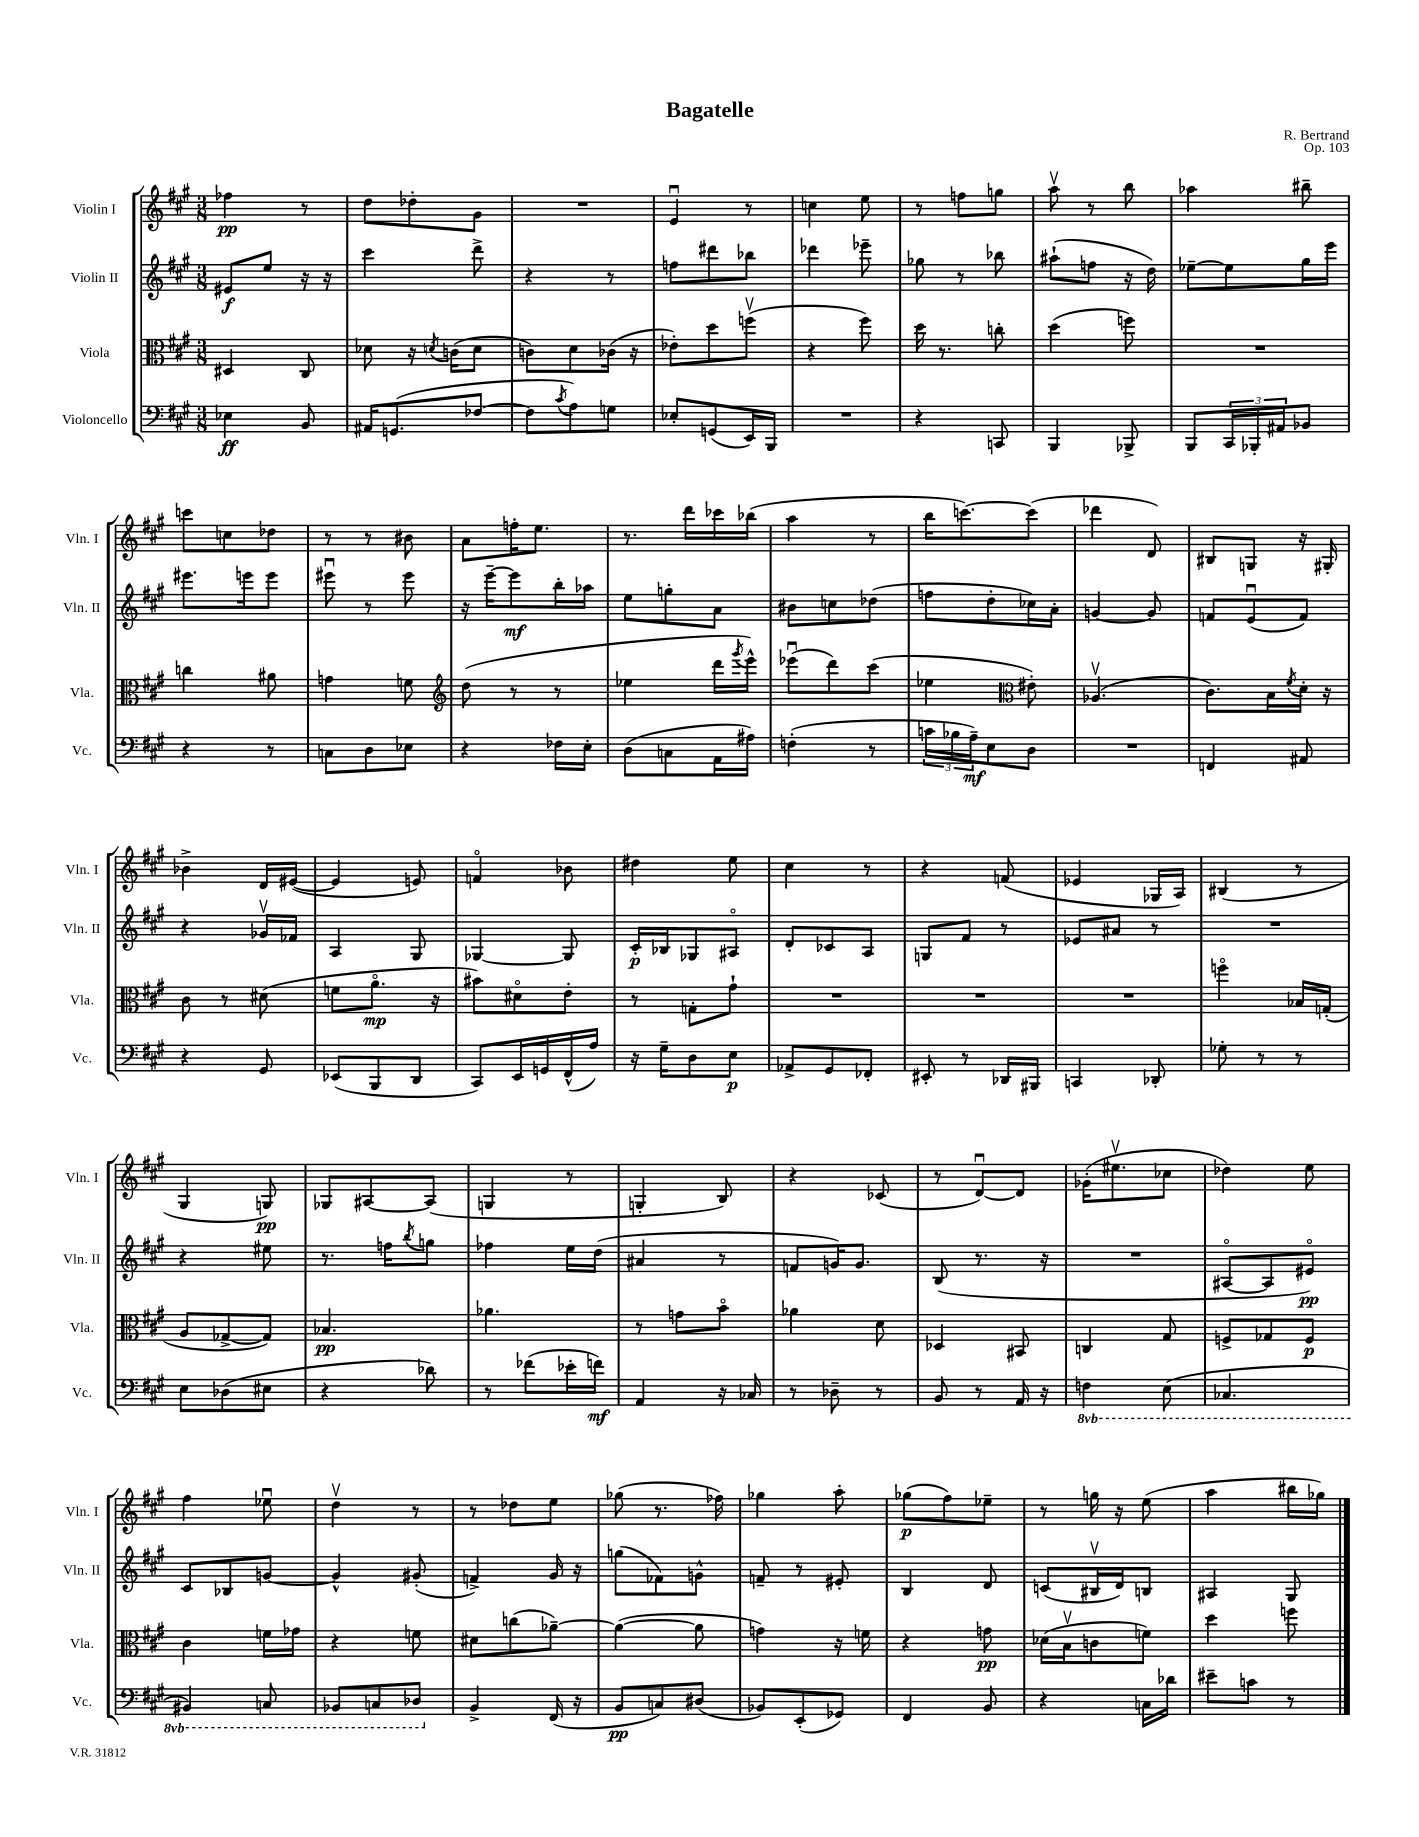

**kern	**kern	**kern	**kern
*staff4	*staff3	*staff2	*staff1
*clefF4	*clefC3	*clefG2	*clefG2
*k[f#c#g#]	*k[f#c#g#]	*k[f#c#g#]	*k[f#c#g#]
*M3/8	*M3/8	*M3/8	*M3/8
4E-	4D#	8e#	4ff-
.	.	8ee	.
8BB	8C#	16r	8r
.	.	16r	.
=	=	=	=
16AA#	8d-	4ccc#	8dd
(8.GG	.	.	.
.	16r	.	8dd-'
.	8qd	.	.
.	(16c	.	.
[8F-	8d	8ddd^	8g#
=	=	=	=
8F-]	8c)	4r	4.r
8qc#	.	.	.
8A)	8d	.	.
8G	(16c-	8r	.
.	16r	.	.
=	=	=	=
8E-'	8e-')	8ff	4eu
(8GG	8dd	8ddd#	.
16EE)	(8ffv	8bb-	8r
16BBB	.	.	.
=	=	=	=
4.r	4r	4ddd-	4cc
.	8ff#)	8eee-~	8ee
=	=	=	=
4r	16dd	8gg-	8r
.	8.r	.	.
.	.	8r	8ff
8CC	8cc'	8bb-	8gg
=	=	=	=
4BBB	(4dd	(8aa#`	8aav
.	.	8ff	8r
8BBB-^	8ff)	16r	8bb
.	.	16dd)	.
=	=	=	=
8BBB	4.r	[8ee-~	4aa-
24CC#	.	8ee-]	.
24BBB-'	.	.	.
24AA#	.	.	.
8BB-	.	16gg#	8bb#~
.	.	16eee	.
=	=	=	=
4r	4cc	8.eee#	8ccc
.	.	.	8cc
.	.	16eee	.
8r	8a#	8eee	8dd-
=	=	=	=
8C	4g	8eee#u	8r
8D	.	8r	8r
8E-	8f	8eee#	8b#
=	=	=	=
*	*clefG2	*	*
4r	(8dd	16r	8a
.	.	[16eee~	.
.	8r	8eee]	16ff'
.	.	.	8.ee
16F-	8r	16bb'	.
16E'	.	16aa-	.
=	=	=	=
(8D	4ee-	8ee	8.r
8C	.	8gg'	.
.	.	.	16ddd
16AA	16ddd	8a	16ccc-
.	8qggg#	.	.
16A#)	16eee^^)	.	(16bb-
=	=	=	=
(4F'	(8eee-u	8b#	4aa
.	8ddd)	8cc	.
8r	(8ccc#	(8dd-	8r
=	=	=	=
24c	4ee-	8ff	16bb
24B-	.	.	.
.	.	.	[8.ccc)
24A~)	.	.	.
8E	.	8dd'	.
*	*clefC3	*	*
8D	8e#')	16cc-)	(8ccc]
.	.	16a'	.
=	=	=	=
4.r	(4.A-v	[4g	4ddd-
.	.	8g]	8d)
=	=	=	=
4FF	8.c#)	8f	8B#
.	.	(8eu	8G
.	16B	.	.
.	8qf#	.	.
8AA#	16d'	8f)	16r
.	16r	.	16G#'
=	=	=	=
4r	8c#	4r	4b-^
.	8r	.	.
8GG#	(8d#	16g-v	16d
.	.	16f-	([16e#
=	=	=	=
(8EE-	8f	4A	4e#]
8BBB	8.ao	.	.
8DD	.	8G#	8e)
.	16r	.	.
=	=	=	=
8CC#)	8b#)	[4G-	4fo
16EE	8d#o	.	.
16GG	.	.	.
(16FF#^^	8e'	8G-]	8b-
16A)	.	.	.
=	=	=	=
16r	8r	16c#'	4dd#
16G#~	.	16B-	.
8D	8G'	8G-	.
8E	8g#`	8A#o	8ee
=	=	=	=
8AA-^	4.r	8d'	4cc#
8GG#	.	8c-	.
8FF-'	.	8A	8r
=	=	=	=
8EE#'	4.r	8G	4r
8r	.	8f#	.
16DD-	.	8r	(8f
16BBB#	.	.	.
=	=	=	=
4CC	4.r	8e-	4e-
.	.	8a#	.
8DD-'	.	8r	16G-
.	.	.	16A)
=	=	=	=
8G-'	4ffo	4.r	(4B#
8r	.	.	.
8r	16B-	.	8r
.	(16G'	.	.
=	=	=	=
8E	8A	4r	4G#
(8D-	[8G-^	.	.
8E#	8G-])	8ee#	8G)
=	=	=	=
4r	4.B-	8.r	8G-
.	.	.	[8A#
.	.	16ff	.
.	.	8qbb	.
8d-)	.	8gg	(8A#]
=	=	=	=
8r	4.a-	4ff-	4G
(8f-	.	.	.
16e-'	.	16ee	8r
16f)	.	(16dd	.
=	=	=	=
4AA	8r	4a#	4G'
.	8g	.	.
16r	8bo	8r	8B)
16C-	.	.	.
=	=	=	=
8r	4a-	8f	4r
8D-~	.	16g)	.
.	.	8.g	.
8r	8d	.	(8c-
=	=	=	=
8BB	4D-	(8B	8r
8r	.	8.r	[8du)
16AA	8BB#	.	8d]
16r	.	16r	.
=	=	=	=
4FF	4C	4.r	(16g-'
.	.	.	8.ee#v
(8EE	8G#	.	8cc-
=	=	=	=
4.CC-	8F^	[8A#o	4dd-)
.	8G-	8A#]	.
.	8F	8e#o)	8ee
=	=	=	=
4BBB#)	4c#	8c#	4ff#
.	.	8B-	.
8CC	16f	[8g	8ee-u
.	16g-	.	.
=	=	=	=
8BBB-	4r	4g^^]	4ddv
8CC	.	.	.
8DD-	8f	(8g#'	8r
=	=	=	=
4BB^	8d#	4f^)	8r
.	(8cc	.	8dd-
(16FF#	[8a-~)	16g#	8ee
16r	.	16r	.
=	=	=	=
8BB	(4a-_	(8gg	(8gg-
8C)	.	8f-)	8.r
(8D#	8a-]	8g^^	.
.	.	.	16ff-)
=	=	=	=
8BB-)	4g)	8f~	4gg-
(8EE'	.	8r	.
8GG-)	16r	8e#'	8aa'
.	16f	.	.
=	=	=	=
4FF#	4r	4B	(8gg-
.	.	.	8ff#)
8BB	8g	8d	8ee-~
=	=	=	=
4r	(16d-	(8c	8r
.	16Bv	.	.
.	8c	16B#v	16gg
.	.	16d)	16r
16C	8f)	8B	(8ee
16d-	.	.	.
=	=	=	=
8e#~	4dd	4A#	4aa
8c	.	.	.
8r	8ff	8G#	16bb#
.	.	.	16gg-)
==	==	==	==
*-	*-	*-	*-
